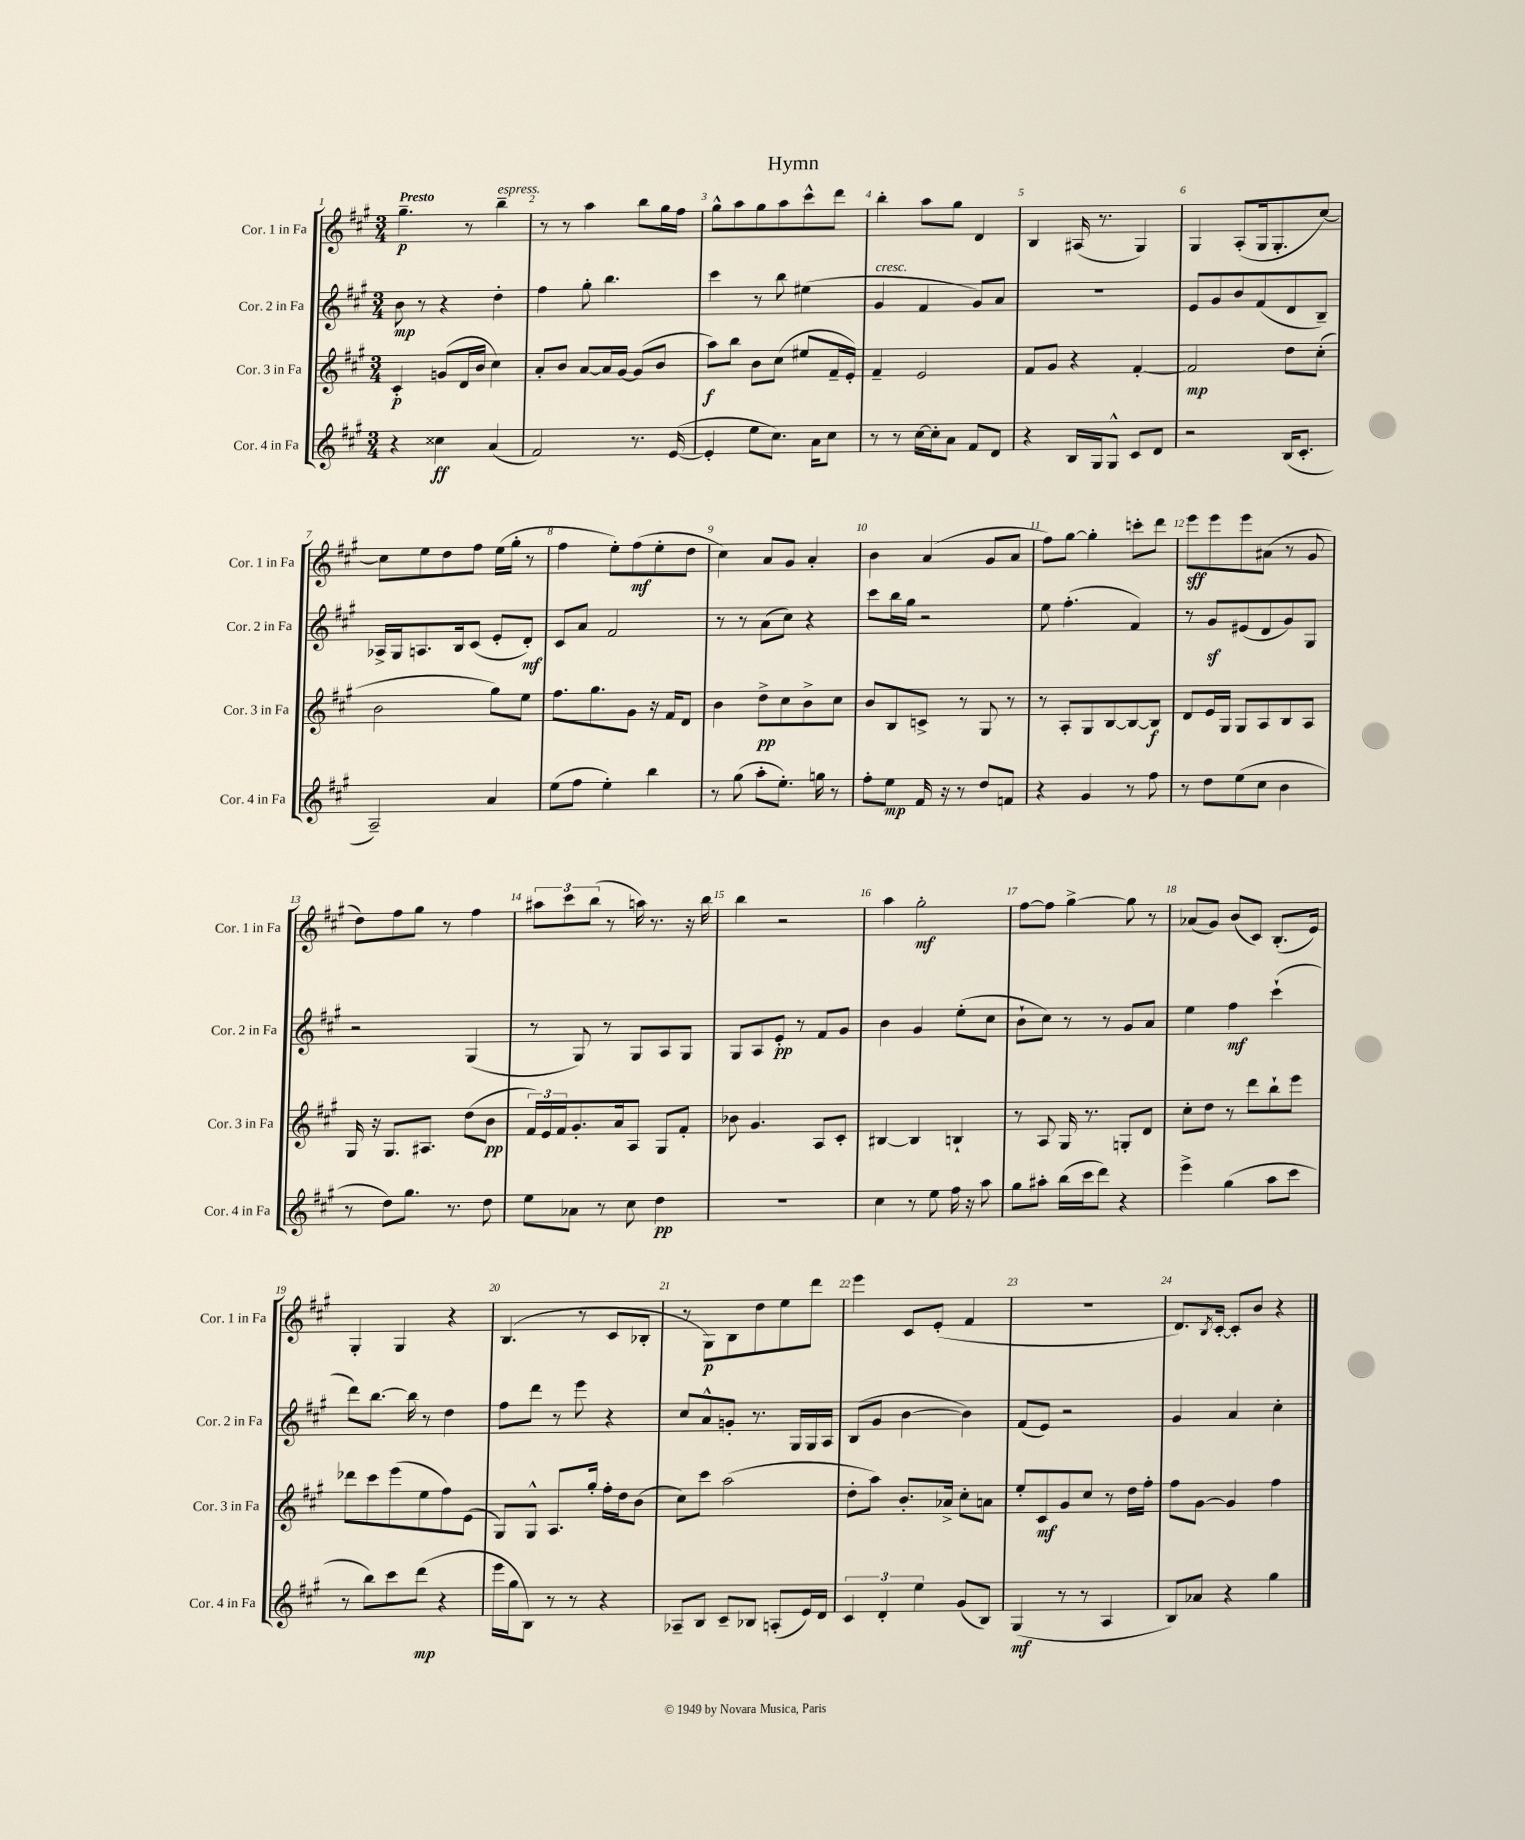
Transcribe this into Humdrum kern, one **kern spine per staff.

**kern	**kern	**kern	**kern
*staff4	*staff3	*staff2	*staff1
*clefG2	*clefG2	*clefG2	*clefG2
*k[f#c#g#]	*k[f#c#g#]	*k[f#c#g#]	*k[f#c#g#]
*M3/4	*M3/4	*M3/4	*M3/4
4r	4c#'	8b	4.gg#~
.	.	8r	.
4cc##	(8g	4r	.
.	16d	.	8r
.	16b	.	.
(4a	4cc#)	4dd'	4bb~
=	=	=	=
2f#)	8a'	4ff#	8r
.	8b	.	8r
.	[8a	8gg#'	4aa
.	16a]	4.bb	.
.	[16g#	.	.
8.r	(8g#]	.	8bb
.	8b	.	16gg#
([16e	.	.	16ff#
=	=	=	=
4e']	8aa)	4ccc#	8gg#^^
.	8bb	.	8aa
8ee	8b	8r	8gg#
8.cc#)	(8cc#	8bb	8aa
.	8ee#	(4ee#	8ccc#^^
16a	.	.	.
8cc#	16f#~	.	8ddd
.	16e')	.	.
=	=	=	=
8r	4f#~	4g#	4bb'
8r	.	.	.
[16cc#	2e	4f#	8aa
16cc#']	.	.	.
8a	.	.	8gg#
8f#	.	8g#)	4d
8d	.	8a	.
=	=	=	=
4r	8f#	2.r	4B
.	8g#	.	.
16B	4r	.	(16A#
16G#	.	.	8.r
8G#^^	.	.	.
8c#	[4f#'	.	4G#)
8d	.	.	.
=	=	=	=
2r	2f#]	8e	4G#
.	.	8g#	.
.	.	8b	(8A'
.	.	(8f#	16G#
.	.	.	8.G#'
(16B	8dd	8d	.
8.c#'	.	.	.
.	(8cc#'	8B~)	[8cc#)
=	=	=	=
2A~)	2b	16A-^	8cc#]
.	.	16G#	.
.	.	8.A	8ee
.	.	.	8dd
.	.	16B	.
.	.	(8c#	8ff#
4a	8gg#)	8e'	(16ee
.	.	.	16gg#'
.	8ee	8d')	8r
=	=	=	=
(8ee	8.ff#	8c#	4ff#
8ff#	.	8a	.
.	8.gg#	.	.
4ee')	.	2f#	8ee')
.	8g#	.	(8ff#
4bb	16r	.	8ee'
.	16f#	.	.
.	8d	.	8dd
=	=	=	=
8r	4b	8r	4cc#)
(8gg#	.	8r	.
8aa'	8dd^	(8a	8a
8.ee')	8cc#	8cc#)	8g#
.	8b^	4r	4a'
16gg	.	.	.
8r	8cc#	.	.
=	=	=	=
8ff#'	8b	8ccc#	4b
8ee	8B	16bb	.
.	.	16gg#	.
16f#	8c^	2r	(4a
16r	.	.	.
8r	8r	.	.
8dd	8G#	.	8g#
8f	8r	.	8a
=	=	=	=
4r	8r	8ee	8ff#)
.	8A'	(4.ff#'	[8gg#
4g#	8G#	.	4gg#']
.	[8B	.	.
8r	8B_	4f#)	8ccc'
8ff#	8B]	.	8ddd
=	=	=	=
8r	8d	8r	8eee
8dd	16e	8g#	8eee
.	16G#	.	.
(8ee	8G#	(8e#	8eee
8cc#	8A	8d	(8a#
4b	8B	8g#)	8r
.	8A	8G#	8g#
=	=	=	=
8r	16G#	2r	8dd)
.	16r	.	.
8dd)	8.G#	.	8ff#
8.gg#	.	.	8gg#
.	8.A#	.	.
.	.	.	8r
8.r	.	.	.
.	(8dd	(4G#	4ff#
8dd	8b	.	.
=	=	=	=
8ee	24f#)	8r	12aa#
.	24e	.	.
.	24f#	.	12ccc#
8a-	8.g#'	8G#)	.
.	.	.	(12bb
8r	.	8r	8r
.	16a	.	.
8cc#	8A	8G#	16aa)
.	.	.	8.r
4dd	8G#	8A	.
.	8f#'	8G#	16r
.	.	.	16bb
=	=	=	=
2.r	8b-	8G#	4bb
.	4.g#	8A	.
.	.	8e'	2r
.	.	8r	.
.	8A	8f#	.
.	8c#'	8g#	.
=	=	=	=
4cc#	[4B#	4b	4aa
8r	4B#]	4g#	2gg#'
8ee	.	.	.
16ff#	4B`	(8ee'	.
16r	.	.	.
8aa	.	8cc#	.
=	=	=	=
8gg#	8r	8b`	[8ff#
8aa#'	8A	8cc#)	8ff#]
(16bb	16G#	8r	[4gg#^
16ccc#	8.r	.	.
8ddd)	.	8r	.
4r	8G'	8g#	8gg#]
.	8d	8a	8r
=	=	=	=
4eee^	8cc#'	4ee	(8a-
.	8dd	.	8g#)
(4gg#	8r	4ff#	(8b
.	8ddd	.	8c#)
8aa	8bb`	(4ccc#`	(8.B'
8ccc#	8eee	.	.
.	.	.	16e)
=	=	=	=
8r	8ddd-	8ddd)	4G#'
8bb)	8ccc#	[8.bb	.
8ccc#	(8eee	.	4G#
.	.	16bb]	.
(8ddd	8ee	8r	.
4r	8ff#)	4dd	4r
.	(8e	.	.
=	=	=	=
16eee	8G#)	8ff#	(4.B
16gg#	.	.	.
8B)	8G#^^	8ddd	.
8r	8.A	8r	.
8r	.	8eee	8r
.	16gg#'	.	.
4r	16ff#'	4r	8c#
.	16dd	.	.
.	(8b	.	8B-'
=	=	=	=
8A-~	8cc#)	8cc#	8r
8B	8ccc#	8a^^	8G#)
8c#~	(2aa	8g'	8B
8B-	.	8.r	8dd
(8A'	.	.	8ee
.	.	16G#	.
16e)	.	16G#	8ddd
16d	.	16A	.
=	=	=	=
6c#	8dd'	(8B	4eee
.	8aa)	8g#	.
6d'	.	.	.
.	8.b'	[4b	8c#
6ee	.	.	.
.	.	.	(8e'
.	16a-^	.	.
(8g#	8cc#'	4b])	4f#
8B)	8a	.	.
=	=	=	=
(4G#	8ee'	(8f#	2.r
.	8c#	8e)	.
8r	8g#	2r	.
8r	8cc#	.	.
4A	8r	.	.
.	16dd	.	.
.	16ff#'	.	.
=	=	=	=
8B)	8ff#	4g#	8.d)
8a-	[8g#	.	.
.	.	.	8qB
.	.	.	[16c#'
4r	4g#]	4a	8c#']
.	.	.	8b
4gg#	4ff#	4cc#'	4r
==	==	==	==
*-	*-	*-	*-
